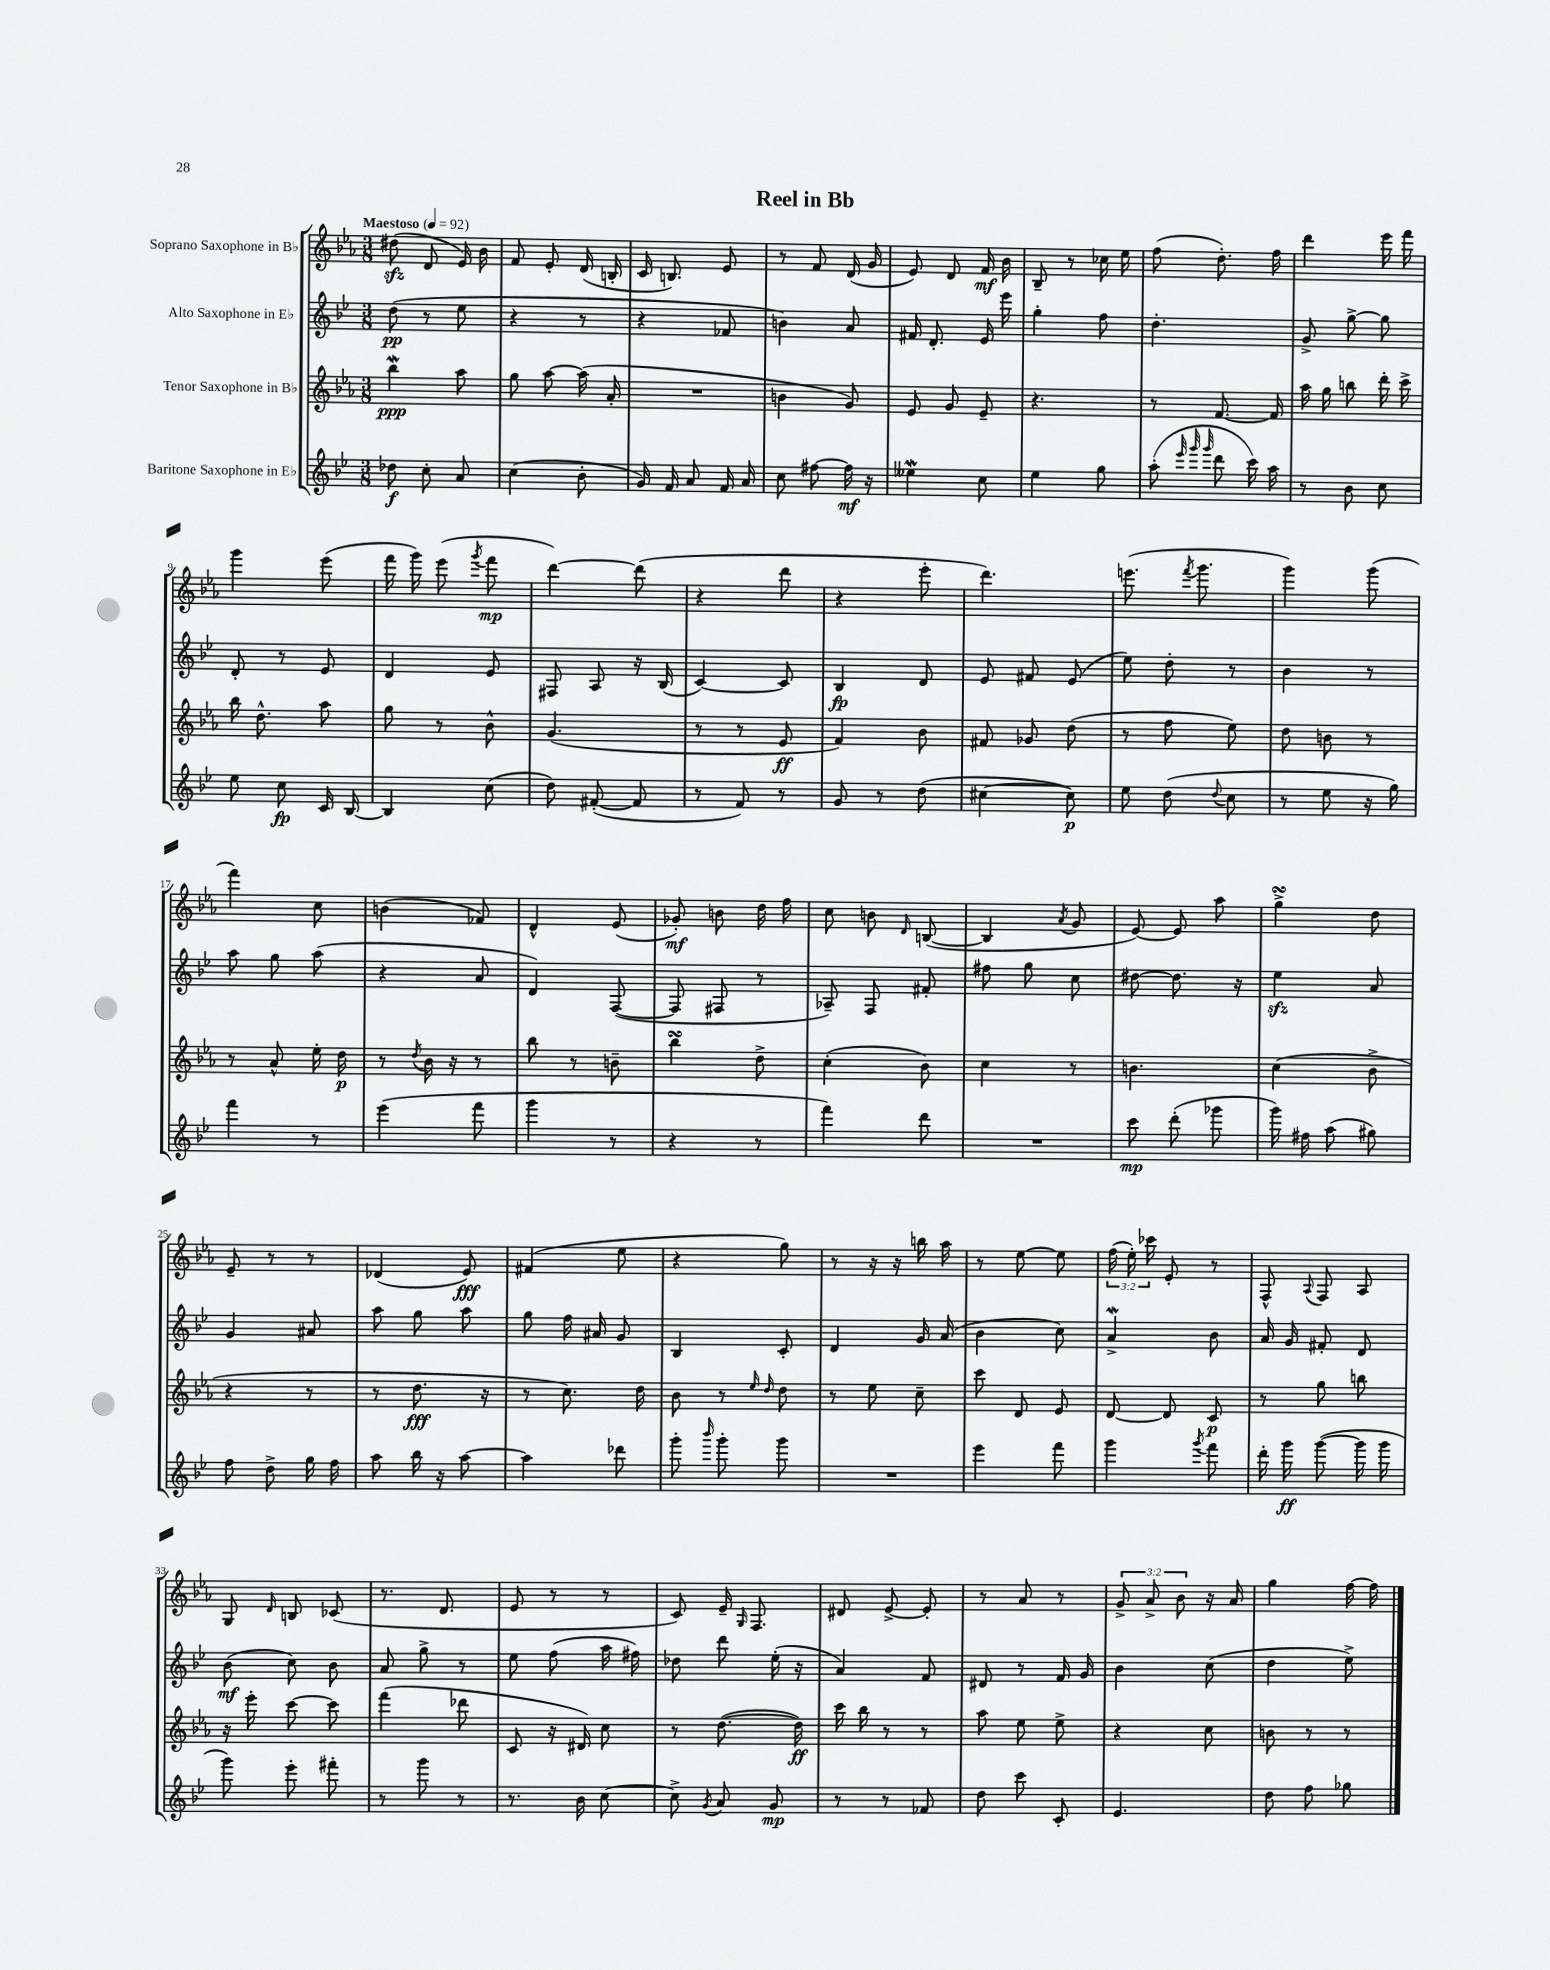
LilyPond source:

\header { title = "Reel in Bb" }
<<
\new StaffGroup <<
\new Staff = "s0" \with { instrumentName = "Soprano Saxophone in Bb" } {
    \clef treble \key ees \major \numericTimeSignature \time 3/8 \override Staff.TupletNumber.text = #tuplet-number::calc-fraction-text \tempo "Maestoso" 4 = 92
    \autoBeamOff dis''8\sfz( d'8 ees'16) bes'16 |
    f'8 ees'8-. d'16( b16-. |
    c'16 b8.) ees'8 |
    r8 f'8 d'16( g'16 |
    ees'8) d'8 f'16\mf bes'16 |
    bes8-- r8 ces''16 ees''16 |
    f''8( d''8.-.) f''16 |
    d'''4 ees'''16 f'''16 |
    g'''4 ees'''8( |
    f'''16 g'''16) ees'''8( \acciaccatura { g'''8 } f'''8\mp |
    d'''4~) d'''8( |
    r4 d'''8 |
    r4 ees'''8-. |
    d'''4.) |
    e'''8.( \acciaccatura { f'''8 } g'''8. |
    g'''4) g'''8( |
    f'''4) c''8 |
    b'4( fes'8) |
    d'4-^ ees'8( |
    ges'8-.\mf) b'8 d''16 f''16 |
    c''8 b'8 \grace { d'16 } b8~( |
    b4 \acciaccatura { aes'8 } g'8 |
    ees'8~) ees'8 aes''8 |
    g''4->\turn d''8 |
    ees'8-- r8 r8 |
    des'4( ees'8\fff) |
    fis'4( ees''8 |
    r4 g''8) |
    r8 r16 r16 b''16 aes''16 |
    r8 ees''8~ ees''8 |
    \tuplet 3/2 { f''16( ees''16-.) ces'''16 } ees'8-. r8 |
    f8-^ \appoggiatura { aes8 } f8 aes8 |
    g8 \grace { d'16 } b8 ces'8( |
    r8. d'8. |
    ees'8 r8 r8 |
    c'8) ees'16-- \grace { g16 } f8. |
    dis'8 ees'8~-> ees'8-. |
    r8 aes'8 r8 |
    \tuplet 3/2 { g'8-> aes'8-> bes'8 } r16 aes'16 |
    g''4 f''16~ f''16 \bar "|." |
}
\new Staff = "s1" \with { instrumentName = "Alto Saxophone in Eb" } {
    \clef treble \key bes \major \numericTimeSignature \time 3/8
    \autoBeamOff d''8\pp( r8 ees''8 |
    r4 r8 |
    r4 fes'8 |
    b'4) a'8 |
    fis'16 d'8.-. ees'16 ees'''16 |
    g''4-. f''8 |
    d''4.-. |
    g'8-> g''8~-> g''8 |
    d'8-. r8 ees'8 |
    d'4 ees'8 |
    fis8 a8 r16 bes16( |
    c'4~) c'8 |
    bes4\fp d'8 |
    ees'8 fis'8 ees'8( |
    ees''8) d''8-. r8 |
    bes'4 r8 |
    a''8 g''8 a''8( |
    r4 a'8 |
    d'4) f8~( |
    f8 fis8 r8 |
    aes8--) f8 fis'8-. |
    fis''8 g''8 c''8 |
    dis''8~ dis''8. r16 |
    ees''4\sfz a'8 |
    g'4 ais'8 |
    a''8 g''8 a''8 |
    g''8 f''16 ais'16 g'8 |
    bes4 c'8-. |
    d'4 g'16 a'16( |
    bes'4 c''8) |
    a'4->\mordent bes'8 |
    a'16 g'16 fis'8-. d'8 |
    bes'8\mf( c''8) bes'8 |
    a'8 g''8-> r8 |
    ees''8 f''8( a''16 fis''16) |
    des''8 d'''8 ees''16-.( r16 |
    a'4) f'8 |
    dis'8 r8 f'16 g'16 |
    bes'4 c''8( |
    d''4 ees''8->) \bar "|." |
}
\new Staff = "s2" \with { instrumentName = "Tenor Saxophone in Bb" } {
    \clef treble \key ees \major \numericTimeSignature \time 3/8
    \autoBeamOff bes''4\mordent\ppp aes''8 |
    g''8 aes''8~ aes''16( aes'16-. |
    R4. |
    b'4 g'8) |
    ees'8 g'8 ees'8-- |
    r4. |
    r8 f'8.~ f'16 |
    aes''16 g''16 b''8 d'''16-. c'''16-> |
    bes''16 d''8.-^ aes''8 |
    g''8 r8 bes'8-^ |
    g'4.( |
    r8 r8 ees'8\ff |
    f'4) bes'8 |
    fis'8 ges'8 d''8( |
    r8 f''8 ees''8) |
    d''8 b'8 r8 |
    r8 aes'8-^ ees''16-. d''16\p |
    r8 \acciaccatura { d''8 } bes'16 r16 r8 |
    bes''8 r8 b'8-- |
    bes''4\turn d''8-> |
    c''4-.( bes'8) |
    c''4 r8 |
    b'4. |
    c''4( bes'8-> |
    r4 r8 |
    r8 d''8.\fff r16 |
    r8 c''8.) d''16 |
    bes'8 r8 \grace { ees''16 d''16 } d''8 |
    r8 ees''8 c''8-- |
    c'''8 d'8 ees'8 |
    d'8~ d'8 c'8\p |
    r8 g''8 b''8 |
    r16 ees'''16-. c'''8~ c'''8 |
    f'''4( des'''8 |
    c'8 r16 dis'16) c''8 |
    r8 d''8.~( d''16\ff) |
    c'''16 bes''16 r8 r8 |
    aes''8 ees''8 ees''8-> |
    r4 c''8 |
    b'8 r8 r8 \bar "|." |
}
\new Staff = "s3" \with { instrumentName = "Baritone Saxophone in Eb" } {
    \clef treble \key bes \major \numericTimeSignature \time 3/8
    \autoBeamOff des''8\f c''8-. a'8 |
    c''4( bes'8-. |
    g'16) f'16 a'8 f'16 a'16 |
    c''8 fis''8~ fis''16\mf r16 |
    eeses''4\mordent c''8 |
    ees''4 g''8 |
    a''8-.( \grace { ees'''32 g'''32 g'''32 } d'''8 c'''16) a''16 |
    r8 bes'8 c''8 |
    ees''8 c''8\fp c'16 bes16~ |
    bes4 c''8( |
    d''8) fis'8~-.( fis'8 |
    r8 f'8) r8 |
    g'8 r8 d''8( |
    cis''4~ cis''8\p) |
    ees''8 d''8( \appoggiatura { d''8 } c''8 |
    r8 ees''8 r16 g''16) |
    f'''4 r8 |
    ees'''4( f'''8 |
    g'''4 r8 |
    r4 r8 |
    f'''4) d'''8 |
    R4. |
    c'''8\mp d'''8-.( ges'''8 |
    g'''16) fis''16 a''8( gis''8) |
    f''8 d''8-> g''16 f''16 |
    a''8 bes''16 r16 a''8~ |
    a''4 des'''8 |
    g'''8-. \grace { bes'''16 } g'''8-. g'''8 |
    R4. |
    ees'''4 f'''8 |
    g'''4 \acciaccatura { g'''8 } f'''8 |
    d'''16-. g'''16\ff g'''8~( g'''16 g'''16 |
    g'''8) ees'''8-. fis'''8-. |
    r8 g'''8 r8 |
    r8. bes'16 c''8~ |
    c''8-> \acciaccatura { g'8 } a'8 g'8\mp |
    r8 r8 fes'8 |
    d''8 c'''8 c'8-. |
    ees'4. |
    d''8 f''8 ges''8 \bar "|." |
}
>>
>>
